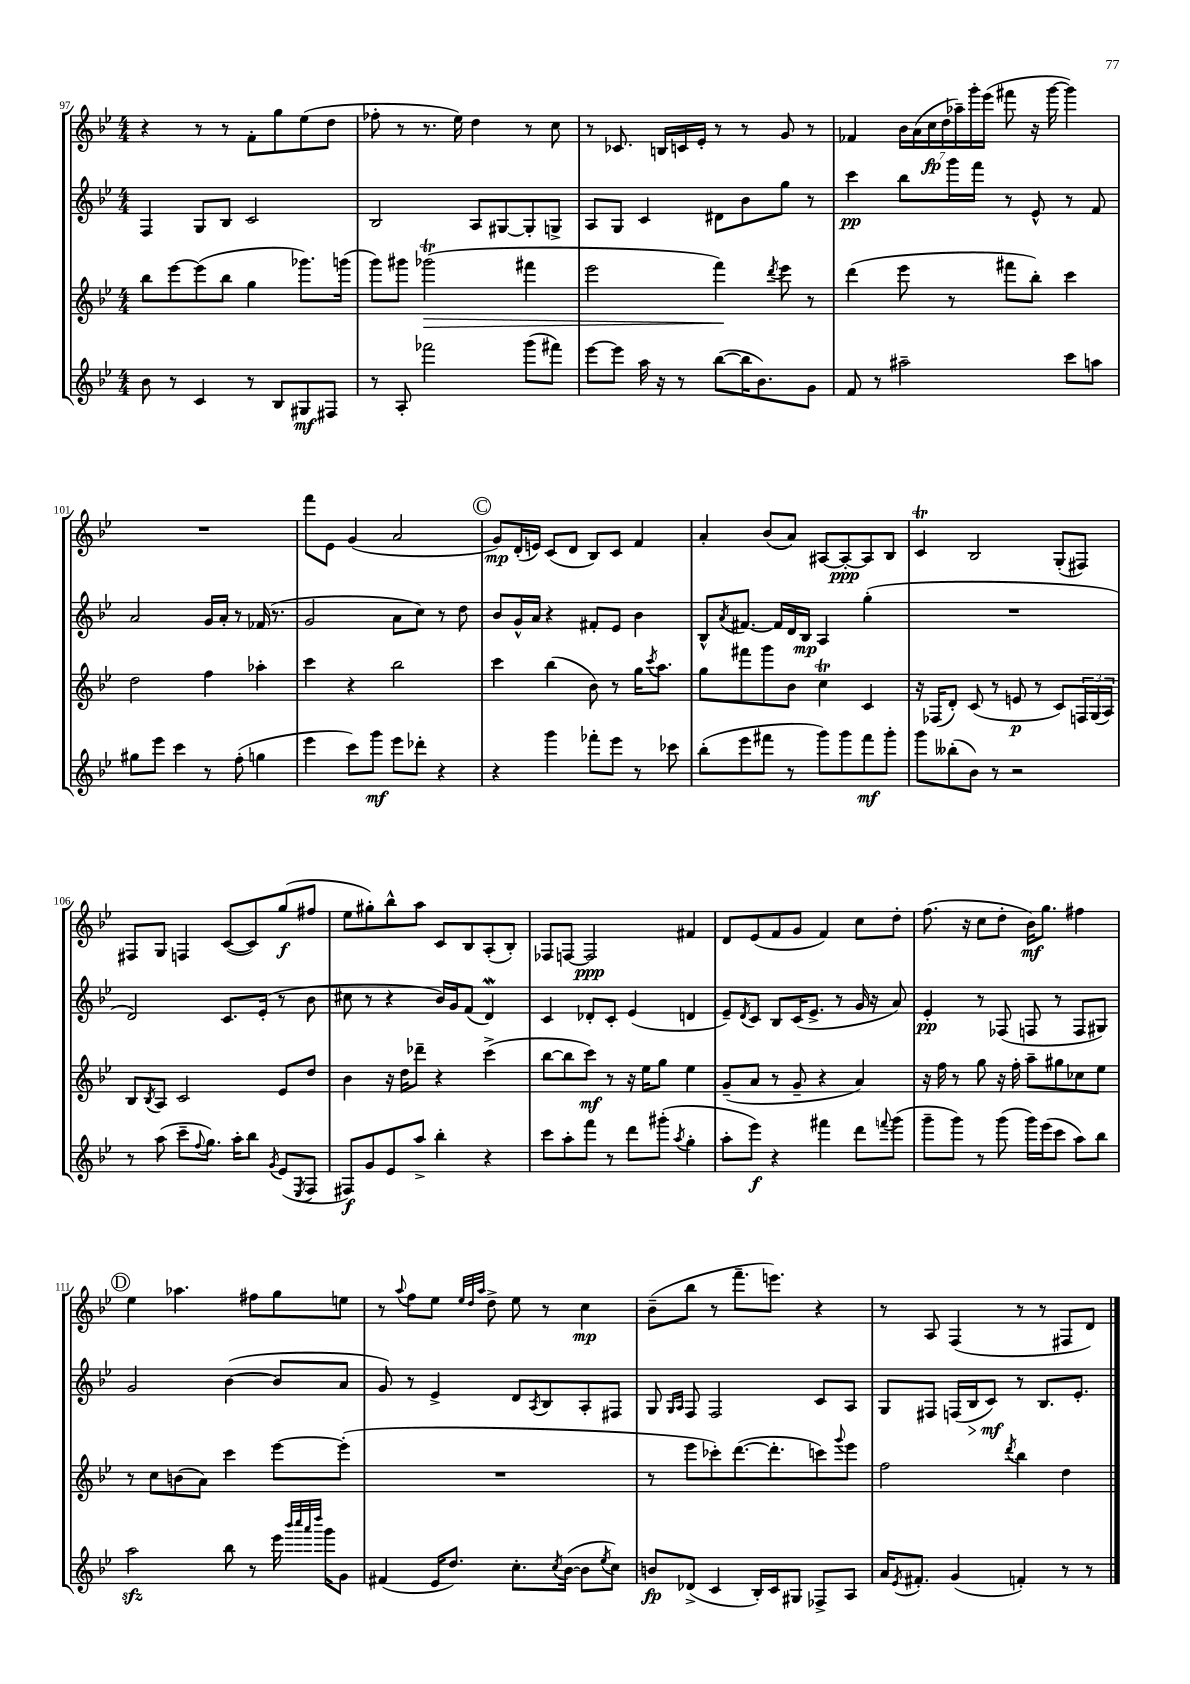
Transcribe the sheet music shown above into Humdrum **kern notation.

**kern	**kern	**kern	**kern
*staff4	*staff3	*staff2	*staff1
*clefG2	*clefG2	*clefG2	*clefG2
*k[b-e-]	*k[b-e-]	*k[b-e-]	*k[b-e-]
*M4/4	*M4/4	*M4/4	*M4/4
8b-	8bb-	4F	4r
8r	[8eee-	.	.
4c	(8eee-]	8G	8r
.	8bb-	8B-	8r
8r	4gg	2c	8f'
8B-	.	.	8gg
8G#	8.ggg-)	.	(8ee-
8F#	.	.	8dd
.	(16ggg	.	.
=	=	=	=
8r	8ggg)	2B-	8ff-'
8A'	8ggg#	.	8r
2fff-	(2ggg-	.	8.r
.	.	.	16ee-)
.	.	8A	4dd
.	.	[8G#	.
(8ggg	4fff#	8G#']	8r
8fff#)	.	8G^	8cc
=	=	=	=
[8eee-	2eee-	8A	8r
8eee-]	.	8G	8.c-
16aa	.	4c	.
16r	.	.	16B
8r	.	.	16c
.	.	.	16e-'
([8bb-	4fff)	8d#	8r
16bb-]	.	8b-	8r
8.b-)	.	.	.
.	8qddd	.	.
.	8eee-	8gg	8g
8g	8r	8r	8r
=	=	=	=
8f	(4ddd	4ccc	4f-
8r	.	.	.
2aa#~	8eee-	8bb-	28b-
.	.	.	(28a
.	.	.	28cc
.	.	.	28dd
.	8r	16ggg	.
.	.	.	28aa-~)
.	.	.	28ggg'
.	.	16fff	.
.	.	.	(28eee-
.	8fff#	8r	8fff#
.	8bb-')	8e-^^	16r
.	.	.	[16ggg
8ccc	4ccc	8r	4ggg])
8aa	.	8f	.
=	=	=	=
8gg#	2dd	2a	1r
8eee-	.	.	.
4ccc	.	.	.
8r	4ff	16g	.
.	.	16a'	.
(8ff'	.	8r	.
4gg	4aa-'	(16f-	.
.	.	8.r	.
=	=	=	=
4eee-	4ccc	2g	8fff
.	.	.	8e-
8ccc)	4r	.	(4g
8ggg	.	.	.
8eee-	2bb-	8a	2a
8ddd-'	.	8cc)	.
4r	.	8r	.
.	.	8dd	.
=	=	=	=
4r	4ccc	8b-	8g)
.	.	16g^^	(16d'
.	.	16a	16e)
4ggg	(4bb-	4r	(8c
.	.	.	8d
8fff-'	8b-)	8f#'	8B-)
8eee-	8r	8e-	8c
8r	16gg	4b-	4f
.	8qccc	.	.
.	8.aa	.	.
8ccc-	.	.	.
=	=	=	=
(8bb-'	8gg	8B-^^	4a'
.	.	8qa	.
8eee-	8fff#	[8.f#	.
8fff#	8ggg	.	(8b-
.	.	16f#]	.
8r	8b-	16d	8a)
.	.	16B-	.
8ggg)	4cc	4A	[8A#
8ggg	.	.	8A#'_
8fff#	4c	(4gg'	8A#]
8ggg'	.	.	8B-
=	=	=	=
8ggg	16r	1r	4c
.	(16F-	.	.
(8bb--'	8d')	.	.
8b-)	(8c	.	2B-
8r	8r	.	.
2r	8e	.	.
.	8r	.	.
.	8c)	.	(8G'
.	24F	.	8F#)
.	(24G	.	.
.	24A)	.	.
=	=	=	=
8r	8B-	2d)	8F#
.	8qB-	.	.
(8aa	8A	.	8G
8ccc~	2c	.	4F
8qqff	.	.	.
8.gg)	.	.	.
.	.	8.c	([8c
16aa'	.	.	.
8bb-	.	.	8c])
.	.	(16e-'	.
8qg	.	.	.
(8e-	8e-	8r	(8gg
8qE-	.	.	.
8F	8dd	8b-	8ff#
=	=	=	=
8F#)	4b-	8cc#	8ee-
8g	.	8r	8gg#')
8e-	16r	4r	8bb-^^
.	16dd	.	.
8aa^	8ddd-~	.	8aa
4bb-'	4r	16b-)	8c
.	.	16g	.
.	.	(8f	8B-
4r	(4ccc^	4d)	(8A'
.	.	.	8B-')
=	=	=	=
8ccc	[8bb-	4c	8F-
8aa'	8bb-]	.	[8F
8fff	8ccc)	8d-'	2F]
8r	8r	8c'	.
8ddd	16r	(4e-	.
.	16ee-	.	.
(8ggg#'	8gg	.	.
8qaa	.	.	.
4gg'	4ee-	4d	4f#
=	=	=	=
8aa'	(8g~	8e-~)	8d
.	.	8qd	.
8eee-)	8a	8c	(8e-
4r	8r	8B-	8f
.	8g~	(16c	8g
.	.	8.e-^	.
4fff#	4r	.	4f)
.	.	8r	.
8ddd	4a)	16g	8cc
.	.	16r	.
8qqfff	.	.	.
(8ggg	.	8a)	8dd'
=	=	=	=
8ggg~	16r	4e-'	(8.ff
.	16ff	.	.
8ggg)	8r	.	.
.	.	.	16r
8r	8gg	8r	8cc
(8ggg	16r	(8F-	8dd'
.	16ff'	.	.
16ggg)	8aa~	8F	16b-)
(16eee-	.	.	8.gg
8ccc	8gg#	8r	.
8aa)	8cc-	8F	4ff#
8bb-	8ee-	8G#)	.
=	=	=	=
2aa	8r	2g	4ee-
.	8cc	.	.
.	(8b	.	4.aa-
.	8a)	.	.
8bb-	4ccc	([4b-	.
8r	.	.	8ff#
16eee-	[8eee-	8b-]	8gg
32qqbbb-	.	.	.
32qqcccc	.	.	.
32qqaaa	.	.	.
32qqdddd	.	.	.
16ggg	.	.	.
8g	(8eee-']	8a	8ee
=	=	=	=
(4f#	1r	8g)	8r
.	.	.	8qqaa
.	.	8r	8ff
16e-	.	4e-^	8ee-
8.dd)	.	.	.
.	.	.	32qqee-
.	.	.	32qqdd
.	.	.	32qqaa
.	.	.	8dd^
8.cc'	.	8d	8ee-
.	.	8qA	.
.	.	8B-	8r
8qcc	.	.	.
([16b-	.	.	.
8b-]	.	8A'	4cc
8qee-	.	.	.
8cc)	.	8F#	.
=	=	=	=
8b	8r	8G	(8b-~
.	.	16qqG	.
.	.	16qqA	.
(8d-^	8eee-	8F	8bb-
4c	8ccc-')	2F	8r
.	([8.ddd	.	8.fff~
16B-')	.	.	.
16c	8.ddd']	.	8.eee)
8G#	.	.	.
8F-^	8ccc)	8c	4r
.	8qqggg	.	.
8A	8eee-	8A	.
=	=	=	=
16a	2ff	8G	8r
8qe-	.	.	.
8.f#'	.	.	.
.	.	8F#	8A
(4g	.	(16F	(4F
.	.	16B-	.
.	.	8c)	.
.	8qddd	.	.
4f')	4bb-	8r	8r
.	.	8.B-	8r
8r	4dd	.	8F#
.	.	8.e-'	.
8r	.	.	8d)
==	==	==	==
*-	*-	*-	*-
